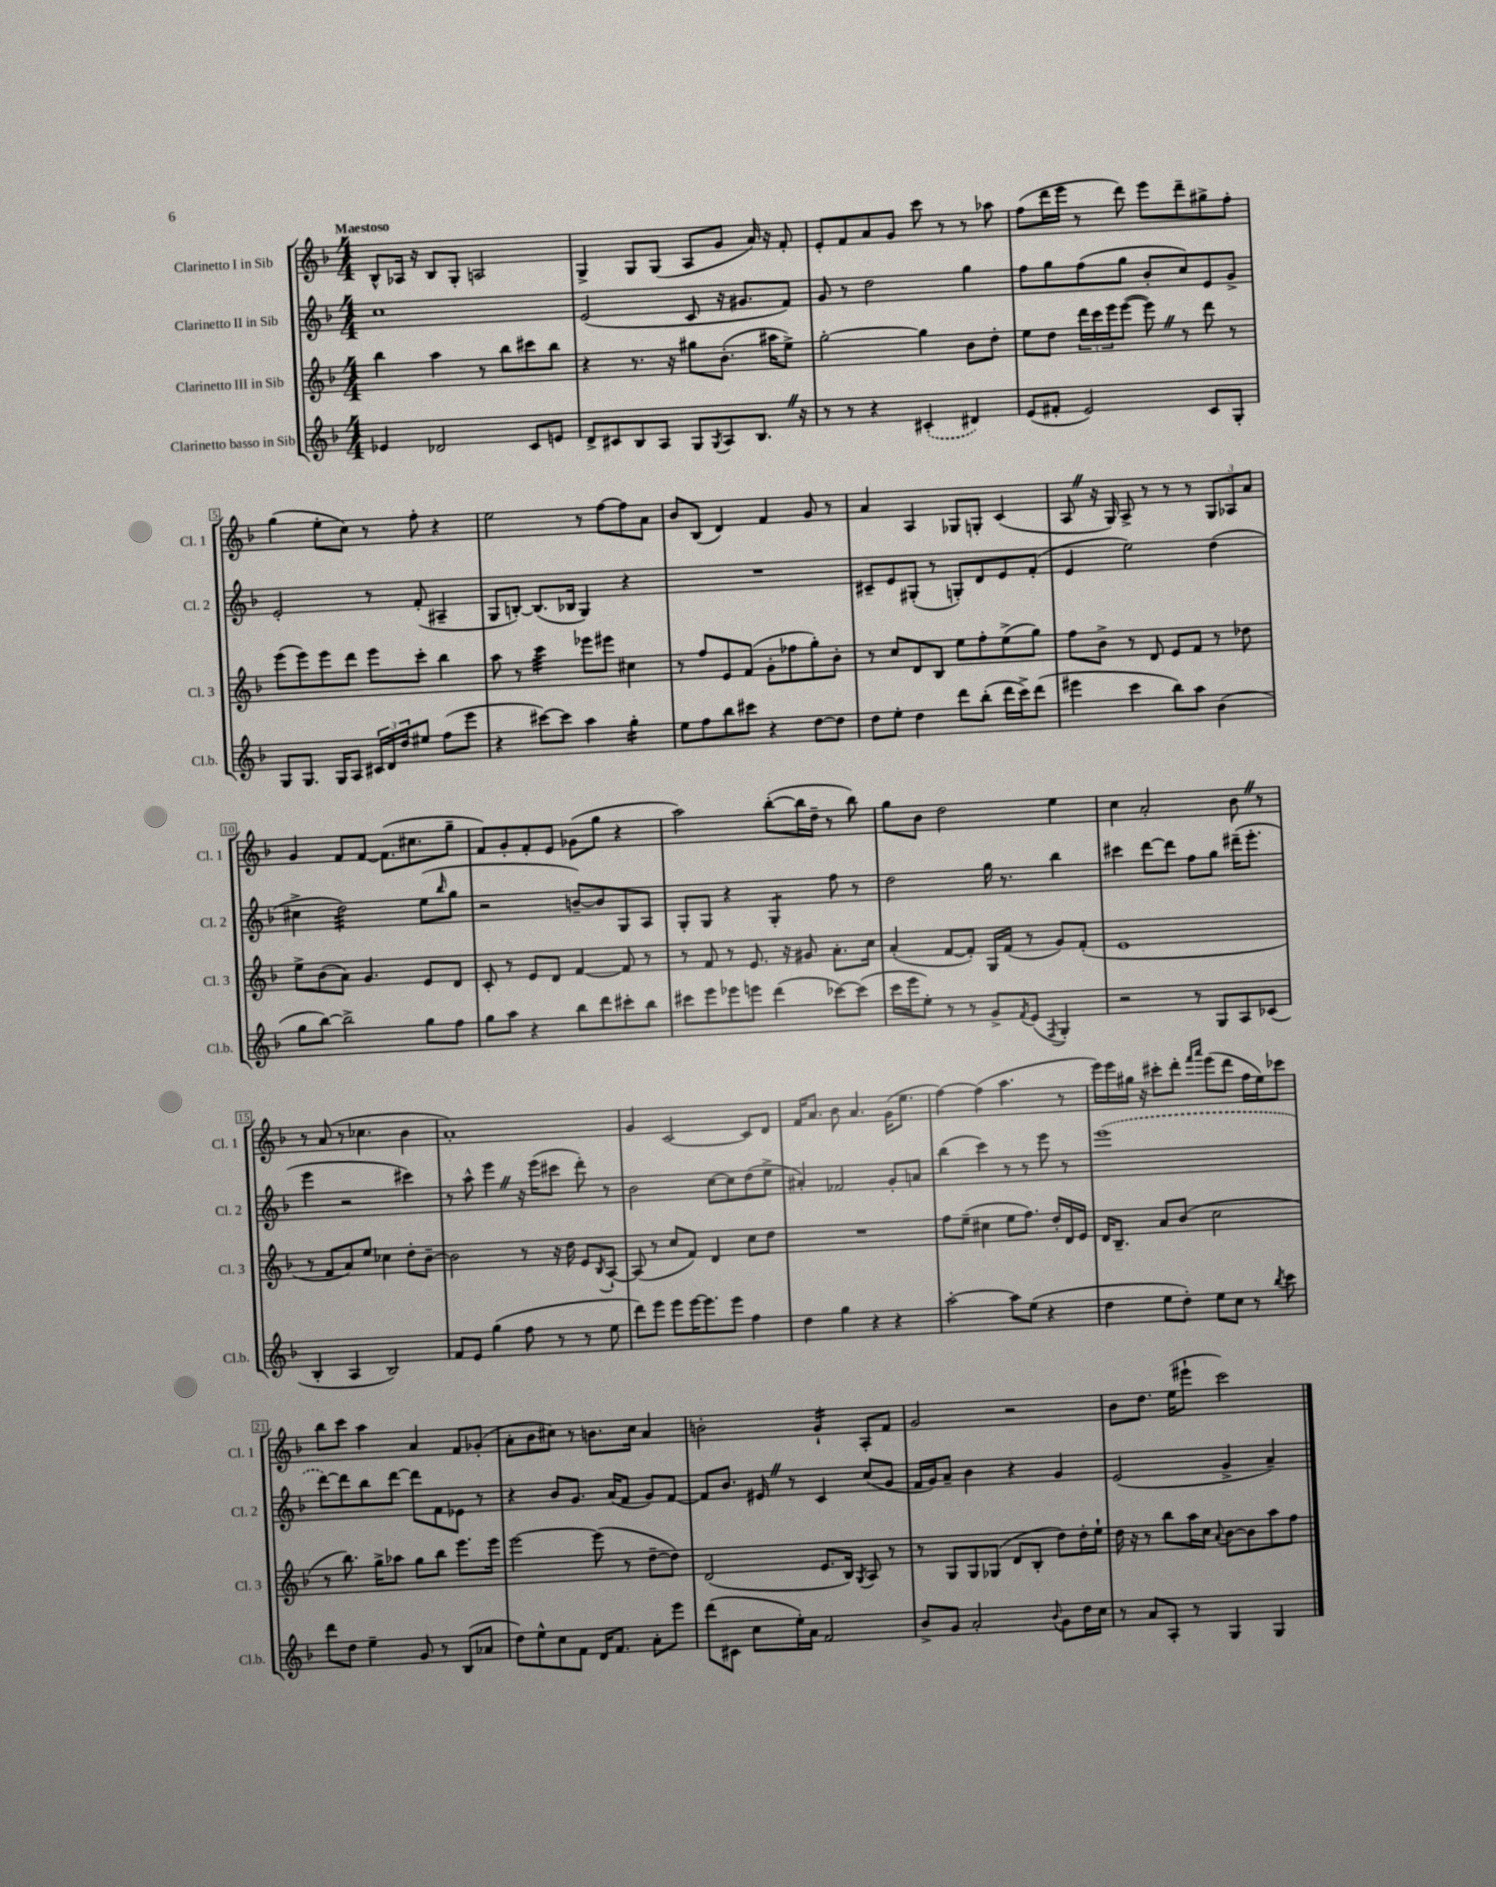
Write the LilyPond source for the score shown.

<<
\new StaffGroup <<
\new Staff = "s0" \with { instrumentName = "Clarinetto I in Sib" shortInstrumentName = "Cl. 1" } {
    \clef treble \key f \major \numericTimeSignature \time 4/4 \tempo "Maestoso"
    bes8-^ aes16 r16 bes8 g8-. a2 |
    g4-> g8 g8( a8 g'8 a'16) r16 f'8-. |
    e'8-. f'8 a'8 g'8 c'''8 r8 r8 aes''8 |
    f''8( d'''16 e'''16 r8 d'''8) e'''8 d'''8-- gis''8-> f''8-. |
    g''4( e''8-. c''8) r8 f''8-. r4 |
    e''2 r8 f''8~ f''8 a'8 |
    bes'8 bes8( d'4) f'4 g'8 r8 |
    a'4 a4 ges8 g8-. c'4( |
    a8 \once \override BreathingSign.text = \markup { \musicglyph "scripts.caesura.straight" } \breathe r16 g16) a8-> r8 r8 r8 \tuplet 3/2 { g8 aes8 a'8 } |
    g'4 f'8 f'8~ f'8.( cis''8. g''8-- |
    f'8) g'8-. f'8-. e'8 ges'8( g''8 r4 |
    a''2) bes''8~-.( bes''16 d''16-- r8 bes''8) |
    g''8 bes'8 d''2 e''4 |
    c''4 a'2-. bes'8 \once \override BreathingSign.text = \markup { \musicglyph "scripts.caesura.straight" } \breathe r8 |
    r8 a'8( r8 ces''4. bes'4 |
    a'1-.) |
    g'4 c'2~ c'8 d'8 |
    f'16 a'8. bes'8 a'4. g'16( e''8. |
    f''4~) f''4( a''4. r8 |
    e'''16) e'''16 gis''16 r16 cis'''8-. d'''8-. \grace { f'''16 a'''16 } e'''8( d'''8 f''16 e''16) ces'''8 |
    bes''8 c'''8 a''4 a'4 f'8 ges'8-.( |
    a'8-. bes'8 cis''8) r8 b'8. cis''16 a'4 |
    b'2-. g'4:16-! a8-. f'8 |
    g'2 r2 |
    bes'8 d''8. e''16( eis'''8-! c'''2) \bar "|." |
}
\new Staff = "s1" \with { instrumentName = "Clarinetto II in Sib" shortInstrumentName = "Cl. 2" } {
    \clef treble \key f \major \numericTimeSignature \time 4/4
    c''1 |
    e'2( c'8 r16 gis'8. f'8) |
    g'8 r8 d''2 g''4 |
    f''8 g''8 f''8( g''8 bes'8-. c''8) e'8 g'8-> |
    e'2-. r8 f'8-.( ais4-- |
    g8 b8~-.) b8.( bes16 g4) r4 |
    R1 |
    cis'8-- e'8 gis8-.( r8 g8-.) d'8 e'8 f'8-.( |
    e'4 e''2) d''4( |
    cis''4-> d''2:32) e''8( \grace { bes''16 } g''8 |
    r2 b'8~--) b'8 g8 a8 |
    g8-. g8 r4 g4:8-. f''8 r8 |
    d''2 g''16 r8. bes''4 |
    cis'''4 d'''8~ d'''8 f''8 g''8 dis'''16--( e'''8.-. |
    e'''4 r2 cis'''4) |
    r8 a''8-^ e'''4 \once \override BreathingSign.text = \markup { \musicglyph "scripts.caesura.straight" } \breathe r16 e'''16( cis'''8 d'''8-.) r8 |
    bes'2 c''8~ c''8 d''8( e''8-> |
    ais'4-.) fes'2 g'8-. a'8 |
    bes''4( c'''4) r8 r8 e'''8 r8 |
    \once \slurDashed e'''1( |
    d'''8~) d'''8 bes''8 d'''8~ d'''8 f'8 ees'8 r8 |
    r4 bes'8 g'8. a'16( f'8 g'8) f'8~ |
    f'8 bes'8. eis'16 \once \override BreathingSign.text = \markup { \musicglyph "scripts.caesura.straight" } \breathe r8 c'4 c''8( g'8 |
    f'16 g'16) a'8-- bes'4 r4 g'4 |
    e'2( g'4-> a'4--) \bar "|." |
}
\new Staff = "s2" \with { instrumentName = "Clarinetto III in Sib" shortInstrumentName = "Cl. 3" } {
    \clef treble \key f \major \numericTimeSignature \time 4/4
    bes''4 a''4 r8 bes''8 cis'''8 bes''8 |
    r4 r8. r16 gis''8 bes'8.-.( ais''16 e''8->) |
    g''2~-. g''4 bes'8 d''8-. |
    e''8 d''8 \tuplet 3/2 { d'''16 c'''16 e'''16 } e'''8~( e'''8) \once \override BreathingSign.text = \markup { \musicglyph "scripts.caesura.straight" } \breathe r8 d'''8 r8 |
    e'''8( e'''8) e'''8 d'''8 e'''8 c'''8-. bes''4 |
    a''8 r8 c'''4:32 ees'''8 eis'''8 cis''4 |
    r8 f''8 e'8 f'8( g'8-. fes''8 g''8-.) bes'8-. |
    r8 c''8 d'8 bes8 e''8 f''8-. e''8->( g''8) |
    f''8 bes'8-> r8 d'8 e'8 f'8 r8 des''8 |
    e''8-> bes'8( a'8) g'4. e'8 d'8 |
    c'8-. r8 e'8 d'8 f'4~ f'8 r8 |
    r8 f'8 r8 e'8. r16 gis'8 a'8.-. c''16 |
    a'4-.( f'8~ f'8-.) g16 f'16( r8 g'8) f'8-.( |
    e'1 |
    r8 f'8 a'8) e''8 ces''4 d''8-. bes'8~-- |
    bes'2 r8 r16 d''16 e'8 \acciaccatura { bes8 } a8~-! |
    a8( r8 c''8 f'8) d'4 c''8 d''8 |
    R1 |
    f''8 e''8--( cis''4 e''8 f''8.) d''16-. d'16 e'16 |
    d'16 bes8.-- a'8 bes'8( c''2 |
    r8 bes''8.) g''16-> aes''8 g''8 bes''8 e'''8. e'''16 |
    e'''2~ e'''8( r8 d''8~-- d''8) |
    d'2( e'8. bes16) \acciaccatura { g8 } a8 r8 |
    r8 g8 g8 ges8( d'8 bes8-. d''8) d''16-. e''16-! |
    d''16 r16 r8 bes''8 a''16 c''16 \appoggiatura { a'8 } bes'8~ bes'8 a''8 f''8 \bar "|." |
}
\new Staff = "s3" \with { instrumentName = "Clarinetto basso in Sib" shortInstrumentName = "Cl.b." } {
    \clef treble \key f \major \numericTimeSignature \time 4/4
    ees'4 des'2 c'8 e'8 |
    d'8-> cis'8 bes8 a8 g8 \acciaccatura { g8 } a8 bes8. \once \override BreathingSign.text = \markup { \musicglyph "scripts.caesura.straight" } \breathe r16 |
    r8 r8 r4 \once \slurDashed cis'4-.( dis'4) |
    e'8( fis'8-. e'2) c'8 g8-. |
    g8 g8. g16 a8 \tuplet 3/2 { cis'16 d'16 d''16 } eis''8 f''8( e'''8 |
    r4 cis'''8~) cis'''8 a''4 g''4:16-. |
    e''8 f''8 bes''8 cis'''8 r4 d''8~ d''8 |
    d''8 e''8-. d''4 d'''8 bes''8-.( d'''16 c'''16->) d'''8( |
    eis'''4 c'''4 bes''8) a''8 bes'4( |
    g''8 bes''8~) bes''2-> g''8 f''8 |
    g''8 a''8 r4 bes''8 d'''8 cis'''8-. bes''8 |
    cis'''8 e'''8 ees'''8 e'''8 d'''4( ces'''8~) ces'''8( |
    c'''16 e'''16 e''8-.) r8 r8 g'8-> \acciaccatura { f'8 } e'8( \acciaccatura { f8 } g4-.) |
    r2 r8 g8 a8 ces'8( |
    bes4-. a4 bes2) |
    f'8 e'8 g''4( f''8 r8 r8 e''8 |
    d'''8) e'''8 e'''8 e'''16~ e'''8. e'''8 f''4 |
    d''4 g''4 r4 r4 |
    a''2~-. a''8 e''8( r4 |
    d''4 e''8 d''8-.) e''8 c''8 r8 \acciaccatura { bes''8 } c'''8 |
    d'''8 d''8 e''4-- g'8 r8 bes8( aes'8 |
    d''8) e''8-^ c''8 f'8 d'16 f'8. a'8-. e'''8 |
    d'''8( cis'8 c''8 e''16-.) a'16 f'2 |
    bes'8-> g'8 a'2-. \appoggiatura { bes'8 } g'8 d''16 c''16 |
    r8 a'8 a8-. r8 g4 g4 \bar "|." |
}
>>
>>
\layout { \context { \Score \override BarNumber.stencil = #(make-stencil-boxer 0.1 0.3 ly:text-interface::print) } }
